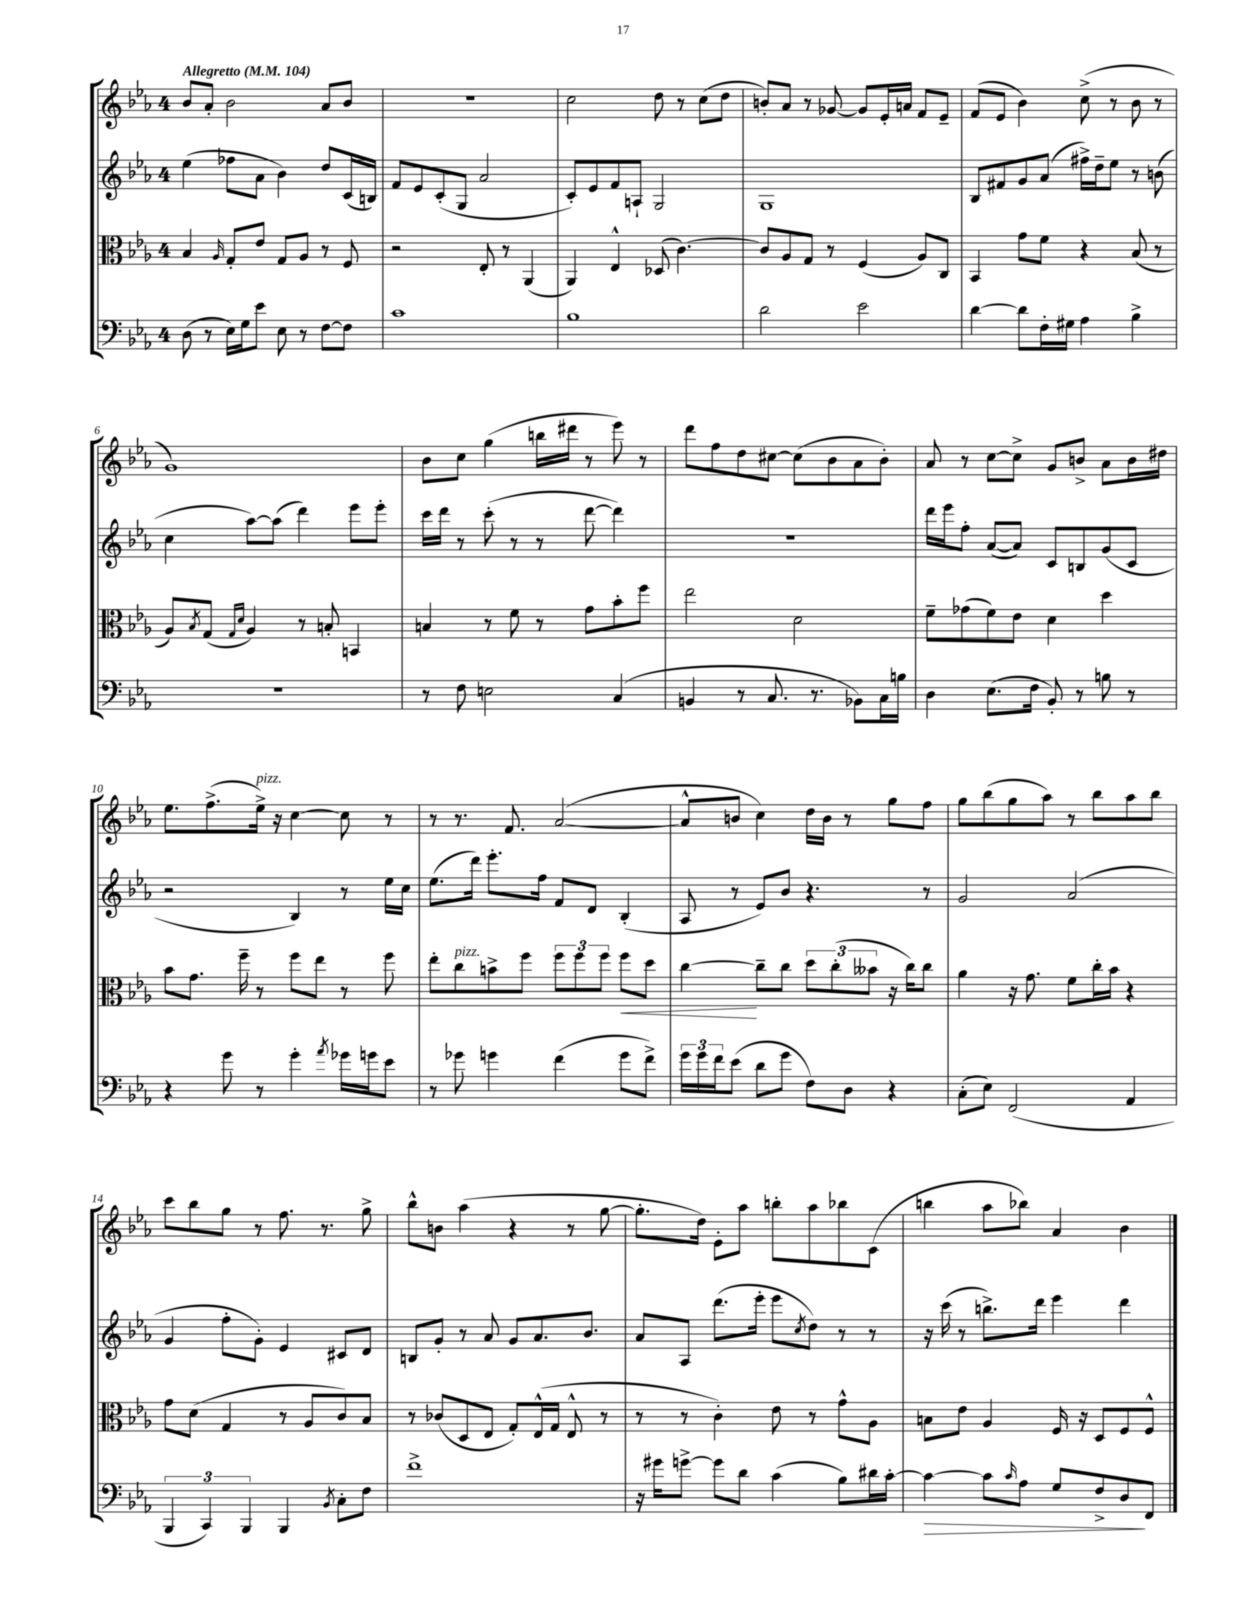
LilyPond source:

<<
\new StaffGroup <<
\new Staff = "s0" {
    \clef treble \key ees \major \once \override Staff.TimeSignature.style = #'single-digit \time 4/4 \tempo "Allegretto" 4 = 104
    bes'8 aes'8-. bes'2 aes'8 bes'8 |
    R1 |
    c''2 d''8 r8 c''8( d''8 |
    b'8-.) aes'8 r8 ges'8~ ges'8 ees'16-. a'16 f'8 ees'8-- |
    f'8( ees'8 bes'4) c''8->( r8 bes'8 r8 |
    g'1) |
    bes'8 c''8 g''4( b''16 dis'''16 r8 ees'''8) r8 |
    d'''8 f''8 d''8 cis''8~ cis''8( bes'8 aes'8 bes'8-.) |
    aes'8 r8 c''8~ c''8-> g'8 b'8-> aes'8 b'16 dis''16 |
    ees''8. f''8.->( ees''16->^\markup { \italic "pizz." }) r16 c''4~ c''8 r8 |
    r8 r8. f'8. aes'2~( |
    aes'8-^ b'8 c''4) d''16 b'16 r8 g''8 f''8 |
    g''8 bes''8( g''8 aes''8) r8 bes''8 aes''8 bes''8 |
    c'''8 bes''8 g''8 r8 f''8. r8. g''8-> |
    bes''8-^ b'8 aes''4( r4 r8 g''8~ |
    g''8.-. d''16) ees'8-. aes''8 b''8-. aes''8 bes''8 c'8( |
    b''4 aes''8 bes''8) aes'4 bes'4 \bar "|." |
}
\new Staff = "s1" {
    \clef treble \key ees \major \once \override Staff.TimeSignature.style = #'single-digit \time 4/4
    ees''4( fes''8 aes'8 bes'4) d''8 c'16( b16) |
    f'8 ees'8 c'8-.( g8 aes'2 |
    c'8-.) ees'8 f'8 a8-! g2 |
    g1 |
    bes8 fis'8 g'8 aes'8( fis''16->) d''16-- ees''8 r8 b'8( |
    c''4 aes''8~) aes''8( d'''4) ees'''8 ees'''8-. |
    c'''16 d'''16 r8 c'''8-.( r8 r8 d'''8~ d'''4) |
    R1 |
    d'''16 ees'''16 f''8-. aes'8~( aes'8) c'8 b8 g'8( c'8 |
    r2 bes4) r8 ees''16 c''16 |
    ees''8.( d'''16) ees'''8.-. f''16 f'8 d'8 bes4-.( |
    aes8 r8 ees'8) bes'8 r4. r8 |
    g'2 aes'2( |
    g'4 f''8-. g'8-.) ees'4 cis'8 d'8 |
    b8 g'8-. r8 aes'8 g'8 aes'8. bes'8. |
    aes'8 aes8 d'''8.( ees'''16-. ees'''8 \acciaccatura { c''8 } d''8) r8 r8 |
    r16 c'''16( r8 b''8.->) d'''16 ees'''4 d'''4 \bar "|." |
}
\new Staff = "s2" {
    \clef alto \key ees \major \once \override Staff.TimeSignature.style = #'single-digit \time 4/4
    bes4 \grace { aes16 } g8-. ees'8 g8 aes8 r8 f8 |
    r2 ees8-. r8 aes,4( |
    aes,4) ees4-^ des8( c'4.~) |
    c'8 aes8 g8 r8 f4( aes8) c8 |
    bes,4 g'8 f'8 r4 bes8( r8 |
    aes8) \acciaccatura { bes8 } g8( \grace { g16 d'16 } aes4) r8 b8-. b,4 |
    b4 r8 f'8 r8 g'8 bes'8-. f''8 |
    ees''2 d'2 |
    f'8-- ges'8( f'8) ees'8 d'4 d''4 |
    bes'8 g'8. f''16-- r8 f''8 ees''8 r8 f''8 |
    ees''8-. c''8^\markup { \italic "pizz." } b'8-> f''8 \tuplet 3/2 { f''8 f''8 f''8 } f''8\< d''8 |
    c''4~\! c''8-- c''8 \tuplet 3/2 { d''8 c''8-.( beses'8 } r16 c''16) c''8 |
    aes'4 r16 g'8. f'8 c''16-. bes'16 r4 |
    g'8 d'8( g4 r8 aes8 c'8) bes8 |
    r8 ces'8( d8 ees8 g8-.) ees16-^( g16 ees8-^ r8 |
    r8 r8 c'4-.) ees'8 r8 g'8-^ aes8 |
    b8 ees'8 aes4 f16 r16 d8 f8 f8-^ \bar "|." |
}
\new Staff = "s3" {
    \clef bass \key ees \major \once \override Staff.TimeSignature.style = #'single-digit \time 4/4
    d8( r8 ees16) g16 ees'8 ees8 r8 f8~ f8 |
    c'1 |
    bes1 |
    d'2 ees'2 |
    d'4~ d'8 f16-. gis16 aes4 bes4-> |
    R1 |
    r8 f8 e2 c4( |
    b,4 r8 c8. r8. bes,8) c16 b16 |
    d4 ees8.( f16 bes,8-.) r8 b8 r8 |
    r4 g'8 r8 g'4-. \acciaccatura { aes'8 } ges'16 g'16 ees'8 |
    r8 ges'8 g'4 f'4( g'8 f'8->) |
    \tuplet 3/2 { g'16 g'16 f'16 } ees'8( d'8 g'8 f8) d8 r4 |
    c8-.( ees8) f,2( aes,4 |
    \tuplet 3/2 { bes,,4 c,4) bes,,4 } bes,,4 \acciaccatura { bes,8 } c8-. f8 |
    f'1-> |
    r16 gis'16 g'8~-> g'8 d'8 c'4( bes8) dis'16 c'16~-. |
    c'4~\> c'8 \grace { c'16 } aes8 g8 f8-> d8\! f,8 \bar "|." |
}
>>
>>
